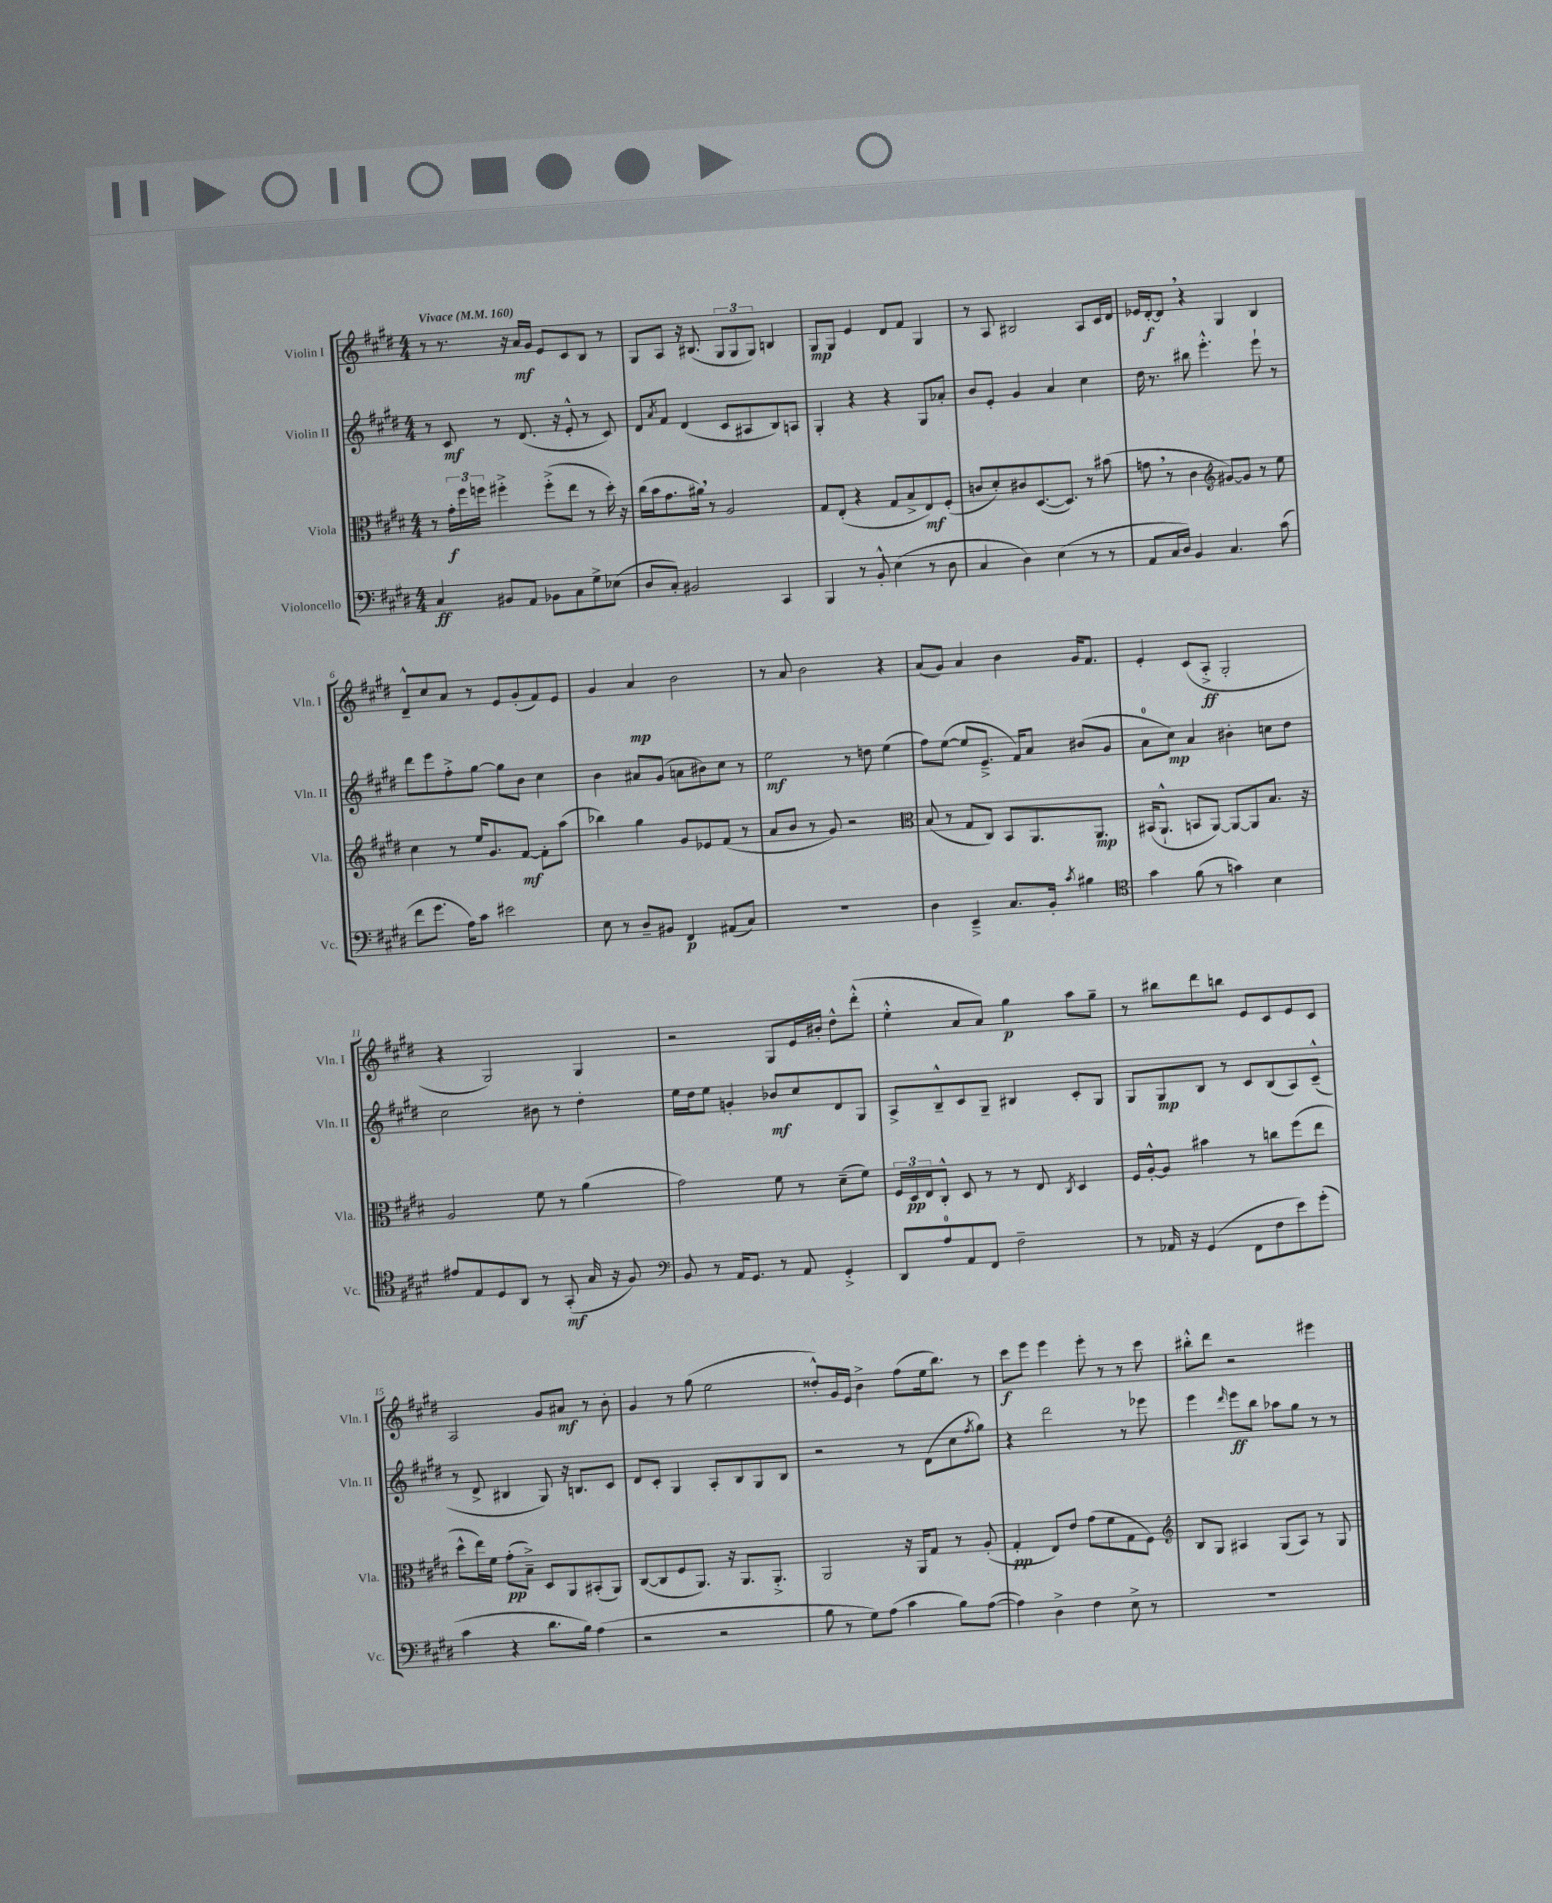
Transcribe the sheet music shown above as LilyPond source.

<<
\new StaffGroup <<
\new Staff = "s0" \with { instrumentName = "Violin I" shortInstrumentName = "Vln. I" } {
    \clef treble \key e \major \numericTimeSignature \time 4/4 \tempo "Vivace" 4 = 160
    r8 r8. r16 a'16\mf gis'16 e'8 cis'8 b8 r8 |
    gis8 a8 r16 bis8.( \tuplet 3/2 { gis8 gis8 gis8) } b4 |
    gis8\mp gis8 e'4 dis'8 fis'8 gis4 |
    r8 a8 bis2 a8 cis'16 dis'16 |
    ees'16 dis'16~-.\f dis'8 \breathe r4 gis4 b4 |
    dis'8---^ cis''8 a'8 r8 e'8 gis'8-.( fis'8) e'8 |
    gis'4 a'4\mp b'2 |
    r8 a'8 b'2 r4 |
    a'8( gis'8) a'4 b'4 gis'16 fis'8. |
    e'4-. cis'8( a8-.->\ff gis2-. |
    r4 gis2) gis4 |
    r2 gis8 e'16 bis'16-. dis''8-^ dis'''8-.-^( |
    e''4-.-^ a'8 a'8) gis''4\p a''8 gis''8-- |
    r8 bis''8 dis'''8 b''8 e'8 cis'8 e'8 cis'8 |
    a2 gis'8 ais'8\mf r8 b'8-. |
    gis'4 r8 gis''8( e''2 |
    disis''8-.-^) gis'16 e'16 b'4-> fis''8( e''16 b''8.) r8 |
    cis'''8\f e'''8 e'''4 e'''8-. r8 r8 cis'''8 |
    bis''8-.-^ dis'''8 r2 eis'''4 \bar "|." |
}
\new Staff = "s1" \with { instrumentName = "Violin II" shortInstrumentName = "Vln. II" } {
    \clef treble \key e \major \numericTimeSignature \time 4/4
    r8 cis'8\mf r8 dis'8.( r16 e'8-.-^ r8 cis'8) |
    dis'8 \acciaccatura { a'8 } fis'8 dis'4( cis'8 ais8 b8) a8 |
    gis4-. r4 r4 gis8 aes'8-. |
    b'8 e'8-. gis'4 a'4 cis''4 |
    dis''16 r8. bis''8 e'''4.-.-^ e'''8-! r8 |
    dis'''8 e'''8 fis''8-.-> gis''8~ gis''8 b'8 cis''4 |
    b'4 ais'8 gis'8( a'8 bis'8) cis''8 r8 |
    e''2\mf r8 d''8 e''4( |
    fis''8) e''8~( e''8 e'8.---> fis'16) a'8 bis'8( gis'8 |
    a'8-0 cis''8\mp) a'4 bis'4-. c''8 dis''8 |
    cis''2 bis'8 r8 dis''4-. |
    e''16 dis''16 e''8 g'4-. bes'8\mf cis''8 dis'8 gis8 |
    a8-> b8---^ cis'8 gis8-- bis4 cis'8-. gis8 |
    gis8 gis8\mp b8 r8 cis'8 b8( a8) cis'8---^( |
    r8 dis'8-> bis4 gis8) r16 b8. cis'8 |
    dis'8 cis'8-. gis4 a8-. b8 gis8 b8 |
    r2 r8 dis'8( cis''8 \acciaccatura { fis''8 } gis''8) |
    r4 dis'''2 r8 ees'''8 |
    e'''4 \grace { dis'''16 } e'''8\ff b''8 aes''8 gis''8 r8 r8 \bar "|." |
}
\new Staff = "s2" \with { instrumentName = "Viola" shortInstrumentName = "Vla." } {
    \clef alto \key e \major \numericTimeSignature \time 4/4
    r8 \tuplet 3/2 { gis'16-.\f fis''16 f''16 } fis''4-.-> fis''8-.->( e''8 r8 dis''16-.) r16 |
    cis''16( b'16 gis'8. ais'16) \breathe r8 a2 |
    gis8 e8-.( r4 gis8 b8-> e8\mf) fis8-.( |
    c'8 dis'8-.) cis'8 dis8.~( dis8.) r8 bis'8( |
    g'8 \breathe r8 cis'4 \clef treble gis'8~) gis'8 r8 e''8 |
    cis''4 r8 e''16 gis'8. fis'8~\mf fis'8-. a''8( |
    bes''4) gis''4 gis'8 ees'8 fis'8( r8 |
    a'8 b'8 r8 gis'8) r2 |
    \clef alto b8( r8 gis8 cis8) b,8 a,8. a,8.\mp |
    bis,16( a,8.-!-^ b,8 a,8~) a,8~ a,8 b8. r16 |
    a2 fis'8 r8 a'4( |
    gis'2) fis'8 r8 dis'8--( fis'8) |
    \tuplet 3/2 { fis16 dis16\pp e16 } cis8-.-^ dis8 r8 r8 e8 \acciaccatura { cis8 } dis4 |
    fis16 a16~-.-^ a8 bis'4 r8 c''8 fis''8( e''8 |
    dis''8-^ e''16) fis'16 gis'8-.\pp( b8--->) dis8 a,8 bis,8-.( a,8) |
    cis8~( cis8 fis8 a,8.) r16 a,8. a,8.-.-> |
    a,2 r16 a,16 gis8 r8 a8-.( |
    gis4-.\pp e8) e'8 gis'8( fis'8 gis8 fis8) |
    \clef treble b8 gis8 ais4 gis8( ais8) r8 gis8 \bar "|." |
}
\new Staff = "s3" \with { instrumentName = "Violoncello" shortInstrumentName = "Vc." } {
    \clef bass \key e \major \numericTimeSignature \time 4/4
    cis4\ff bis,8 a,8 bes,8 cis8 gis8-> ees8( |
    dis8 cis8-.) bis,2 cis,4 |
    b,,4 r8 b,8-.-^ e4( r8 dis8 |
    cis4 dis4) e4( r8 r8 |
    a,8 cis16 dis16) b,4 cis4. cis'8( |
    fis'8 gis'8. a16) cis'8 eis'2 |
    e8 r8 dis8-- bis,8 fis,4\p ais,8( cis8) |
    R1 |
    dis4 e,4---> cis8. b,16-. \acciaccatura { cis'8 } bis4 |
    \clef tenor gis'4 fis'8( r8 g'4) b4 |
    eis'8 e8 dis8 a,8 r8 gis,8-.\mf( gis16 r16 fis8) |
    \clef bass b,8 r8 a,16 gis,8. r8 a,8 gis,4-.-> |
    dis,8 a8-0 a,8 fis,8 fis2-- |
    r8 aes,16 r16 gis,4( fis,8 fis8 e'8) gis'8-.( |
    cis'4 r4 dis'8. b16) a4( |
    r2 r2 |
    b8 r8 gis8) a8( cis'4 b8) a8~( |
    a4) dis4-> fis4 e8-> r8 |
    R1 \bar "|." |
}
>>
>>
